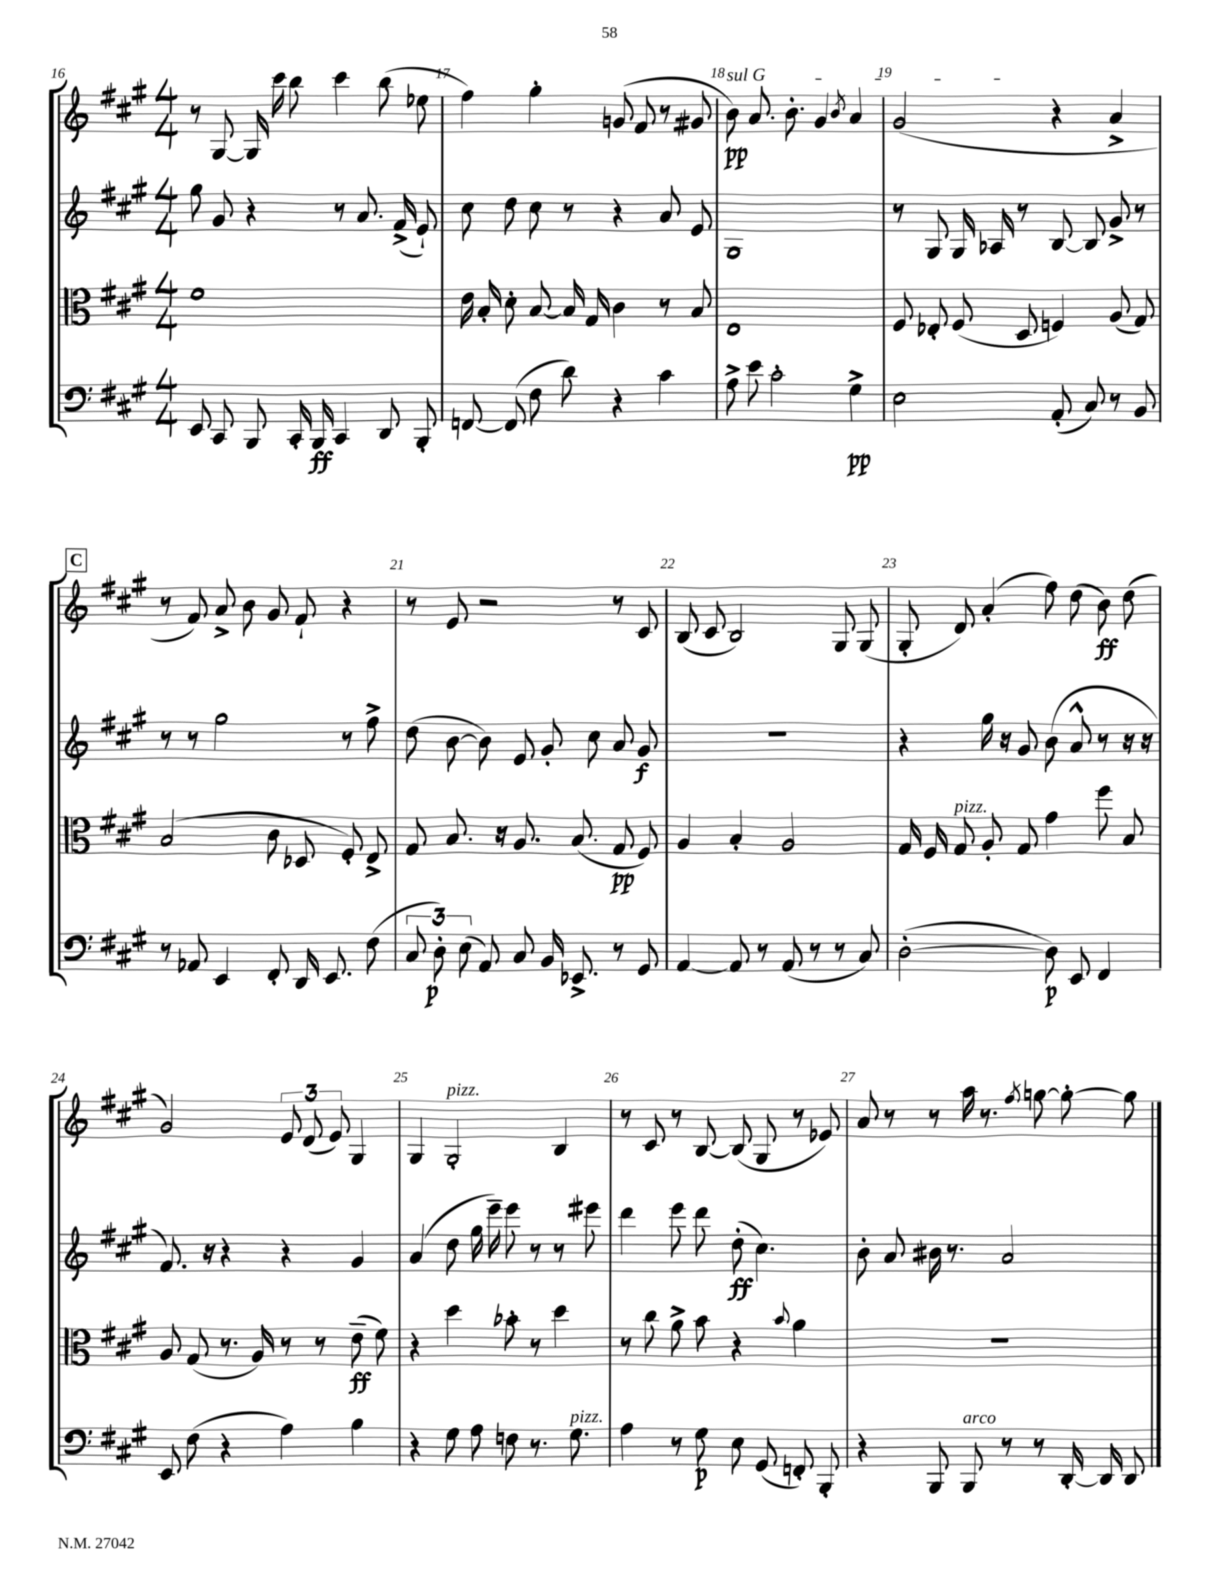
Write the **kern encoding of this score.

**kern	**kern	**kern	**kern
*staff4	*staff3	*staff2	*staff1
*clefF4	*clefC3	*clefG2	*clefG2
*k[f#c#g#]	*k[f#c#g#]	*k[f#c#g#]	*k[f#c#g#]
*M4/4	*M4/4	*M4/4	*M4/4
8EE	1f#	8gg#	8r
8CC#	.	8g#	[8G#
8BBB	.	4r	16G#]
.	.	.	16ccc#
16CC#'	.	.	8bb
16BBB	.	.	.
4CC#	.	8r	4ccc#
.	.	8.a	.
8DD	.	.	(8bb
.	.	(16f#^	.
8BBB'	.	8e`)	8ee-
=	=	=	=
[8FF	16e	8cc#	4ff#)
.	16B'	.	.
(8FF]	8d'	8dd	.
8F#	[8B	8cc#	4gg#'
8d)	16B]	8r	.
.	16G#	.	.
4r	4c#	4r	(8g
.	.	.	8f#
4c#	8r	8a	8r
.	8B	8e	8g#
=	=	=	=
8A^	1E	1G#	8b)
8e	.	.	8.a
2c#'	.	.	.
.	.	.	8.b'
.	.	.	4g#
.	.	.	8qb
4G#^	.	.	4a
=	=	=	=
2E	8F#	8r	(2g#
.	8E-'	8G#	.
.	(8F#	16G#	.
.	.	16A-	.
.	8D	8r	.
(8AA'	4F)	[8B	4r
8C#)	.	8B]	.
8r	(8A	8g#^	4a^
8BB	8G#)	8r	.
=	=	=	=
8r	(2B	8r	8r
8AA-	.	8r	8f#)
4EE	.	2gg#	8a^
.	.	.	8b
8FF#'	8c#	.	8g#
16DD	8D-	.	8f#`
8.EE	.	.	.
.	8F#')	8r	4r
(8F#	8E^	8ff#^	.
=	=	=	=
12C#	8G#	(8dd	8r
12D')	.	.	.
.	8.B	[8b	8e
(12E	.	.	.
8AA)	.	8b])	2r
.	16r	.	.
8C#	8.A	8e	.
16BB	.	8g#'	.
8.EE-^	(8.B	.	.
.	.	8cc#	.
8r	8G#	8a	8r
8GG#	8F#)	8g#	8c#
=	=	=	=
[4AA	4A	1r	(8B
.	.	.	8c#
8AA]	4B'	.	2B)
8r	.	.	.
(8AA	2A	.	.
8r	.	.	.
8r	.	.	8G#
8C#)	.	.	(8G#
=	=	=	=
([2D'	16G#	4r	8G#'
.	16F#	.	.
.	8G#	.	8d)
.	8A'	16gg#	(4a'
.	.	16r	.
.	8G#	8g#	.
8D])	4g#	(8b	8ff#)
8EE	.	8a^^	(8dd
4FF#	8ff#	8r	8b)
.	8B	16r	(8dd
.	.	16r	.
=	=	=	=
8EE	8A	8.f#)	2g#)
(8F#	(8G#	.	.
.	.	16r	.
4r	8.r	4r	.
.	16A)	.	.
4A)	8r	4r	12e
.	.	.	(12d
.	8r	.	.
.	.	.	12e)
4B	(8e~	4g#	4G#
.	8f#)	.	.
=	=	=	=
4r	4r	(4a	4G#
8G#	4dd	8dd	2G#'
8A	.	16gg#	.
.	.	16eee~)	.
8F	8b-'	8eee	.
8.r	8r	8r	.
.	4dd	8r	4B
8.G#	.	.	.
.	.	8eee#	.
=	=	=	=
4A	8r	4ddd	8r
.	8cc#	.	8c#
8r	8a^	8eee	8r
8G#	8b	8ddd	[8B
8E	4r	(8dd'	(8B]
(8GG#	.	4.cc#)	8G#
.	8qqb	.	.
8FF')	4a	.	8r
8BBB'	.	.	8e-)
=	=	=	=
4r	1r	8b'	8a
.	.	8a	8r
8BBB	.	16b#	8r
.	.	8.r	.
8BBB	.	.	16aa
.	.	.	8.r
8r	.	2a	.
.	.	.	8qff#
8r	.	.	[8gg
[16DD'	.	.	8gg'_
16DD]	.	.	.
8DD	.	.	8gg]
==	==	==	==
*-	*-	*-	*-
